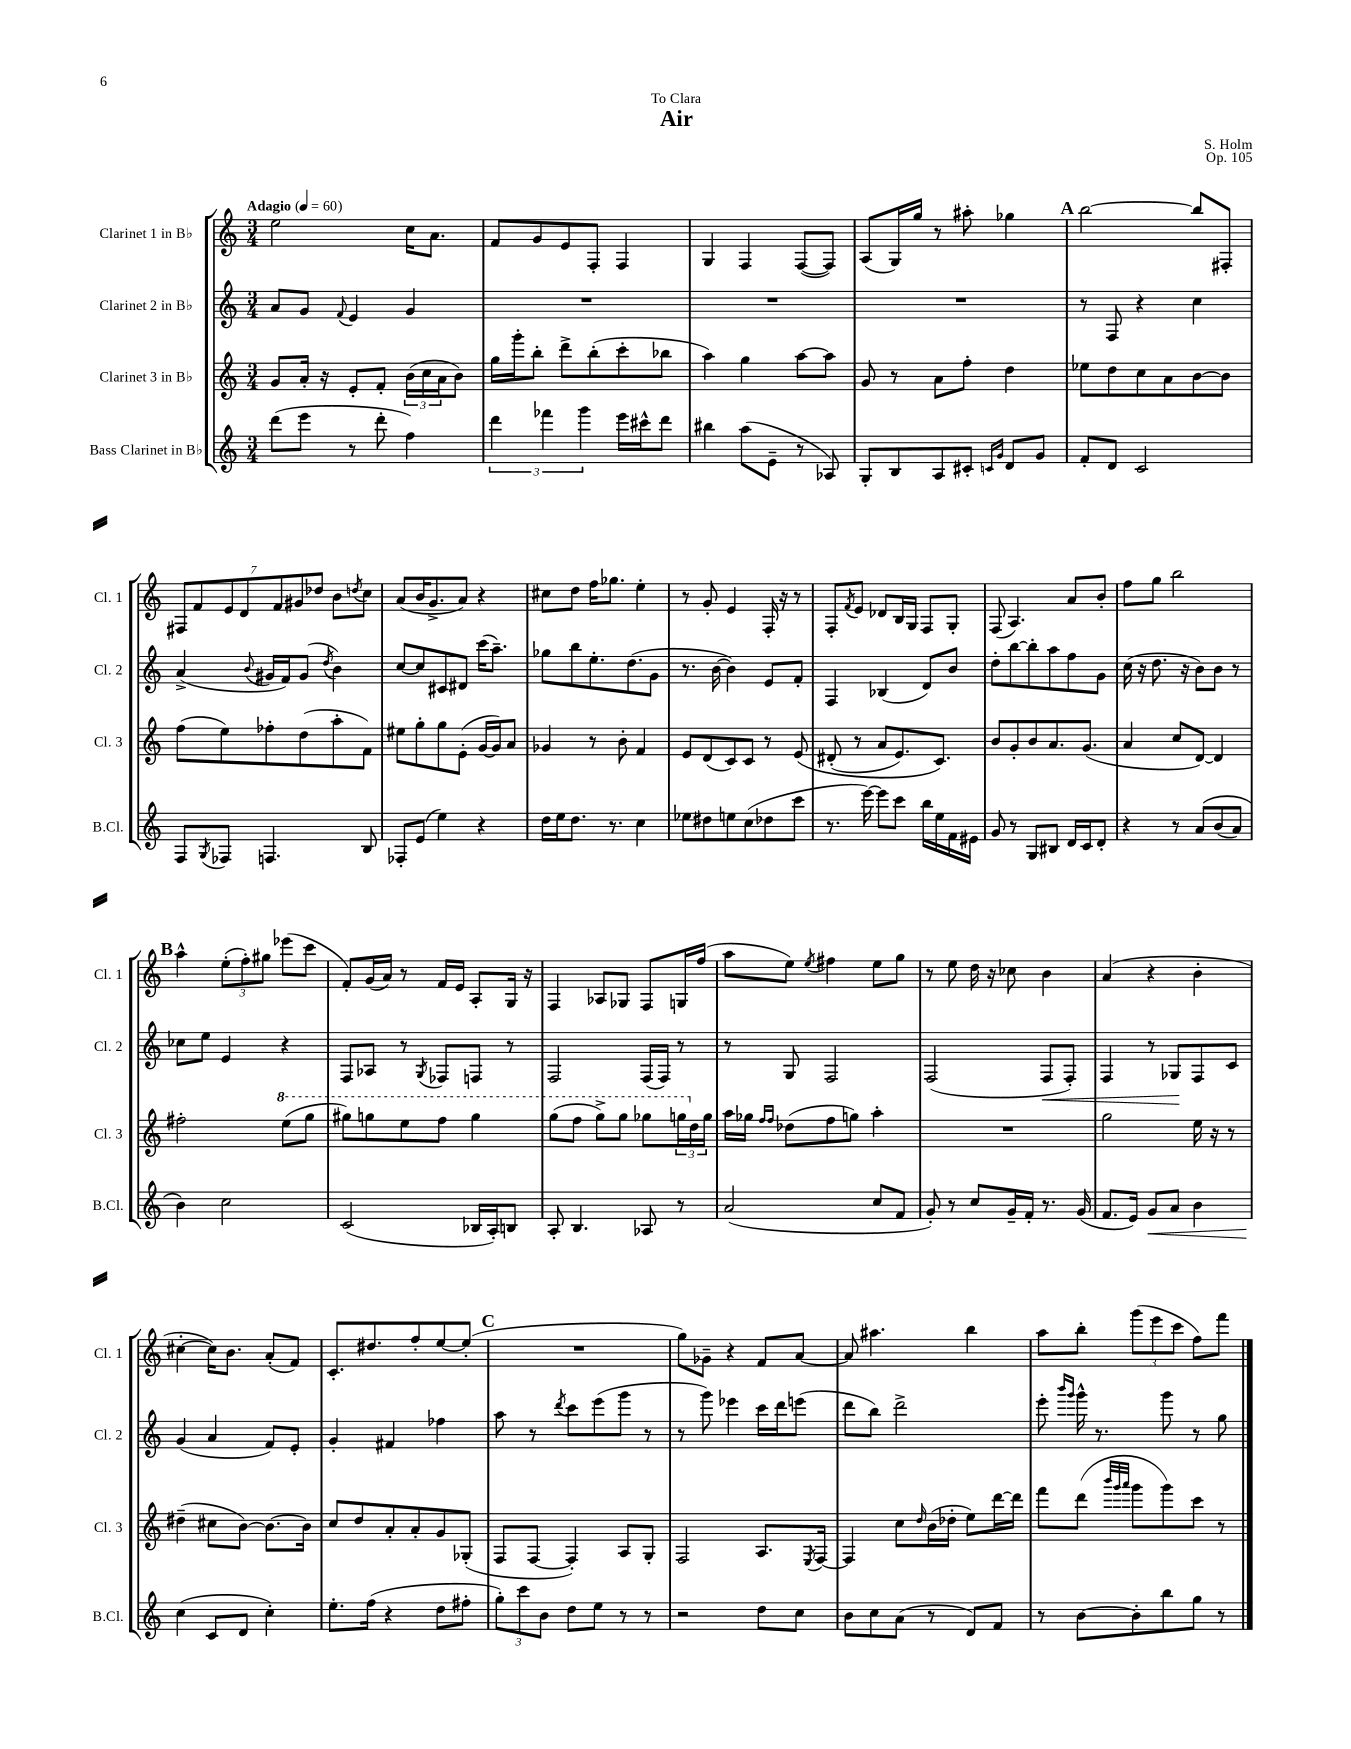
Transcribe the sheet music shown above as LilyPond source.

\header { title = "Air" composer = "S. Holm" dedication = "To Clara" opus = "Op. 105" }
<<
\new StaffGroup <<
\new Staff = "s0" \with { instrumentName = "Clarinet 1 in Bb" shortInstrumentName = "Cl. 1" } {
    \clef treble \key c \major \numericTimeSignature \time 3/4 \tempo "Adagio" 4 = 60
    e''2 c''16 a'8. |
    f'8 g'8 e'8 f8-. f4 |
    g4 f4 f8~( f8) |
    a8( g16) g''16 r8 ais''8-. ges''4 |
    \mark \markup { \bold "A" } b''2~ b''8 fis8-. |
    \tuplet 7/4 { fis8 f'8 e'8 d'8 f'8 gis'8 des''8 } b'8 \acciaccatura { d''8 } c''8 |
    a'8( b'16 g'8.-> a'8) r4 |
    cis''8 d''8 f''16 ges''8. e''4-. |
    r8 g'8-. e'4 f16-. r16 r8 |
    f8-. \acciaccatura { f'8 } e'8 des'8 b16 g16 f8 g8-. |
    f8( a4.) a'8 b'8-. |
    f''8 g''8 b''2 |
    \mark \markup { \bold "B" } a''4-^ \tuplet 3/2 { e''8-.( f''8-.) gis''8 } ees'''8( c'''8 |
    f'8-.) g'16( a'16) r8 f'16 e'16 a8-. g16 r16 |
    f4 aes8 ges8 f8 g16 f''16( |
    a''8 e''8) \acciaccatura { e''8 } fis''4 e''8 g''8 |
    r8 e''8 d''16 r16 ces''8 b'4 |
    a'4( r4 b'4-. |
    cis''4~-. cis''16) b'8. a'8-.( f'8) |
    c'8.-. dis''8. f''8-. e''8~ e''8-.( |
    \mark \markup { \bold "C" } R2. |
    g''8) ges'8-- r4 f'8 a'8~ |
    a'8 ais''4. b''4 |
    a''8 b''8-. \tuplet 3/2 { g'''8( e'''8 c'''8 } f''8) f'''8 \bar "|." |
}
\new Staff = "s1" \with { instrumentName = "Clarinet 2 in Bb" shortInstrumentName = "Cl. 2" } {
    \clef treble \key c \major \numericTimeSignature \time 3/4
    a'8 g'8 \appoggiatura { f'8 } e'4 g'4 |
    R2. |
    R2. |
    R2. |
    \mark \markup { \bold "A" } r8 f8 r4 c''4 |
    a'4->( \appoggiatura { b'8 } gis'16 f'16) gis'8( \acciaccatura { d''8 } b'4) |
    c''8~ c''8 cis'8 dis'8 c'''16( a''8.--) |
    ges''8 b''8 e''8.-. d''8.( g'8 |
    r8. b'16~ b'4) e'8 f'8-. |
    f4 bes4( d'8) b'8 |
    d''8-. b''8~ b''8-. a''8 f''8 g'8 |
    c''16( r16 d''8. r16 b'8) b'8 r8 |
    \mark \markup { \bold "B" } ces''8 e''8 e'4 r4 |
    f8 aes8 r8 \acciaccatura { g8 } fes8 f8 r8 |
    f2 f16( f16) r8 |
    r8 g8 f2 |
    f2( f8\< f8-.) |
    f4 r8 ges8\! f8 c'8 |
    g'4( a'4 f'8) e'8-. |
    g'4-. fis'4 fes''4 |
    \mark \markup { \bold "C" } a''8 r8 \acciaccatura { d'''8 } c'''8 e'''8( g'''8 r8 |
    r8 g'''8) ees'''4 c'''16 d'''16 e'''8( |
    d'''8 b''8) d'''2-> |
    e'''8-. \grace { b'''16 g'''16 } g'''16-^ r8. g'''8 r8 g''8 \bar "|." |
}
\new Staff = "s2" \with { instrumentName = "Clarinet 3 in Bb" shortInstrumentName = "Cl. 3" } {
    \clef treble \key c \major \numericTimeSignature \time 3/4
    g'8 a'16-. r16 e'8-. f'8-. \tuplet 3/2 { b'16( c''16 a'16 } b'8) |
    g''16 g'''16-. b''8-. d'''8-> b''8-.( c'''8-. bes''8 |
    a''4) g''4 a''8~ a''8 |
    g'8 r8 a'8 f''8-. d''4 |
    \mark \markup { \bold "A" } ees''8 d''8 c''8 a'8 b'8~ b'8 |
    f''8( e''8) fes''8-. d''8( a''8-. f'8) |
    eis''8 g''8-. g''8 e'8-.( g'16~ g'16) a'8 |
    ges'4 r8 b'8-. f'4 |
    e'8 d'8( c'8) c'8 r8 e'8\( |
    dis'8-.( r8 a'8 e'8.) c'8.\) |
    b'8 g'8-. b'8 a'8. g'8.( |
    a'4 c''8 d'8~) d'4 |
    \mark \markup { \bold "B" } fis''2-. \ottava #1 e'''8( g'''8 |
    gis'''8) g'''8 e'''8 f'''8 g'''4 |
    g'''8( f'''8 g'''8->) g'''8 ges'''8 \tuplet 3/2 { g'''16 \ottava #0 d''16 g''16 } |
    a''16 ges''16 \grace { f''16 f''16 } des''8( f''8 g''8) a''4-. |
    R2. |
    g''2 e''16 r16 r8 |
    dis''4--( cis''8 b'8~) b'8.~ b'16 |
    c''8 d''8 a'8-. a'8-. g'8 ges8-.( |
    \mark \markup { \bold "C" } f8 f8~ f4-.) a8 g8-. |
    f2 a8. \acciaccatura { e8 } f16~ |
    f4 c''8 \grace { d''16 } b'16( des''16-. e''8) d'''16~ d'''16 |
    f'''8 d'''8( \grace { b'''32 g'''32 a'''32 } g'''8 g'''8) c'''8 r8 \bar "|." |
}
\new Staff = "s3" \with { instrumentName = "Bass Clarinet in Bb" shortInstrumentName = "B.Cl." } {
    \clef treble \key c \major \numericTimeSignature \time 3/4
    d'''8( e'''8 r8 d'''8-. f''4) |
    \tuplet 3/2 { d'''4 fes'''4 g'''4 } e'''16 cis'''16-^ d'''8 |
    bis''4 a''8( e'8-- r8 aes8) |
    g8-. b8 a8 cis'8-. \grace { c'16 g'16 } d'8 g'8 |
    \mark \markup { \bold "A" } f'8-. d'8 c'2 |
    f8 \acciaccatura { g8 } fes8 f4. b8 |
    fes8-. e'8( e''4) r4 |
    d''16 e''16 d''8. r8. c''4 |
    ees''8 dis''8 e''8 c''8( des''8 c'''8 |
    r8. e'''16~) e'''8 c'''8 b''16 e''16 f'16 eis'16 |
    g'8 r8 g8 bis8 d'16 c'16 d'8-. |
    r4 r8 a'8\( b'8( a'8) |
    \mark \markup { \bold "B" } b'4\) c''2 |
    c'2( bes16 a16-.) b8 |
    a8-. b4. aes8 r8 |
    a'2( c''8 f'8 |
    g'8-.) r8 c''8 g'16-- f'16-. r8. g'16( |
    f'8. e'16) g'8\< a'8 b'4 |
    c''4\!( c'8 d'8 c''4-.) |
    e''8.-. f''16( r4 d''8 fis''8-. |
    \mark \markup { \bold "C" } \tuplet 3/2 { g''8-.) c'''8 b'8 } d''8 e''8 r8 r8 |
    r2 d''8 c''8 |
    b'8 c''8 a'8( r8 d'8) f'8 |
    r8 b'8~ b'8-. b''8 g''8 r8 \bar "|." |
}
>>
>>
\layout { \context { \Score \remove "Bar_number_engraver" } }
